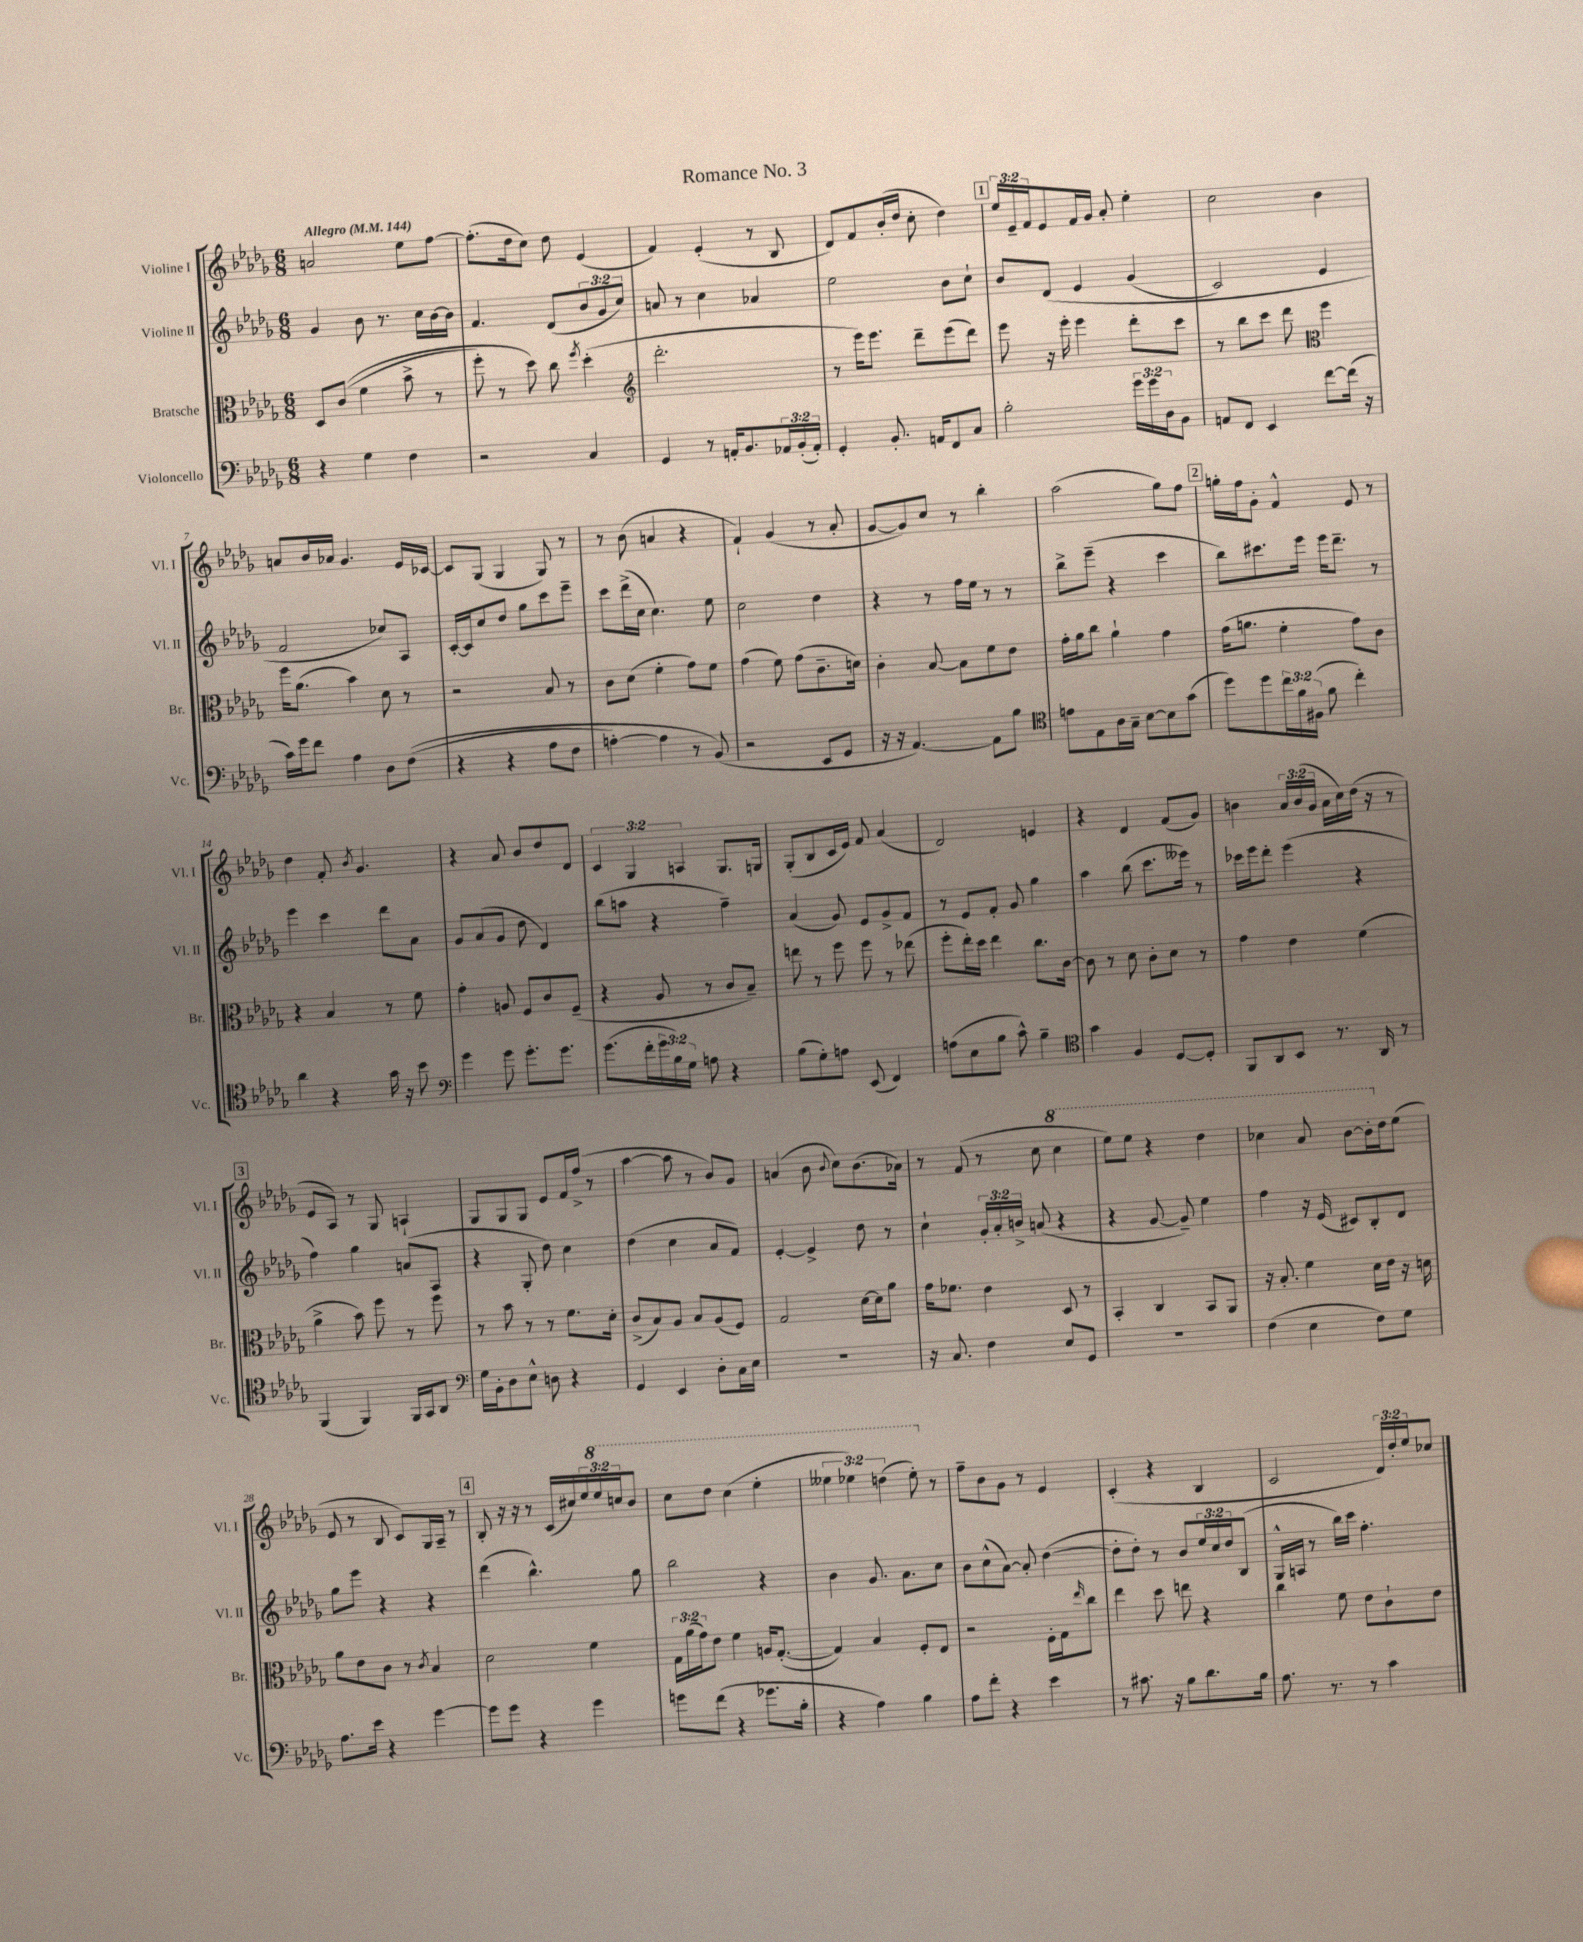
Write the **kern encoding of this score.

**kern	**kern	**kern	**kern
*part4	*part3	*part2	*part1
*staff4	*staff3	*staff2	*staff1
*I"Violoncello	*I"Bratsche	*I"Violine II	*I"Violine I
*I'Vc.	*I'Br.	*I'Vl. II	*I'Vl. I
*clefF4	*clefC3	*clefG2	*clefG2
*k[b-e-a-d-g-]	*k[b-e-a-d-g-]	*k[b-e-a-d-g-]	*k[b-e-a-d-g-]
*M6/8	*M6/8	*M6/8	*M6/8
*MM144	*MM144	*MM144	*MM144
=1	=1	=1	=1
!	!	!	!LO:TX:a:B:t=Allegro
4r	8D-/L	4g-/	2an/
.	((8c/J	.	.
4G-\	4f\	8b-\	.
.	.	8.r	.
4F\	8b-^\	.	8ee-\L
.	.	16cc\LL	.
.	8r	[16b-\	[8ff\J
.	.	16b-\JJ]	.
=2	=2	=2	=2
2r	8ff'\)	4.f/	(8.ff'\L]
.	8r	.	.
.	.	.	16dd-\k
.	8dd-\)	.	8cc\J)
.	8cc\	(8d-/L	8dd-\
.	8qff/	.	.
4C/	(4dd-'\	12b-/	(4e-/
.	.	12g-/	.
.	.	12cc/J)	.
=3	=3	=3	=3
*	*clefG2	*	*
4GG-/	2.ddd-'\	8an/	4f/)
.	.	8r	.
8r	.	4cc\	(4e-'/
16AAn'/KL	.	.	.
8.BB-/	.	.	.
.	.	4a-X/	8r
24AA-X/L	.	.	8B-/
(24BB-'/	.	.	.
24AA-'/JJ)	.	.	.
=4	=4	=4	=4
4GG-'/	8r	2ee-\	8d-/L)
.	16eee-\KL)	.	8f/
.	8.eee-\J	.	.
8.BB-'/	.	.	(16b-'/L
.	.	.	16dd-/JJ
.	8ddd-~\L	.	8cc'\
16AAn/KL	.	.	.
8FF/	(8eee-\	8b-\L	4dd-\)
8C/J	8ddd-\J)	8cc`\J	.
!!LO:REH:place=s1:t=1
=5	=5	=5	=5
2B-'\	8eee-\	8b-/L	24ee-/LL
.	.	.	24e-~/
.	.	.	24f/J
.	16r	(8d-/J	8e-/
.	16eee-'\	.	.
.	4eee-\	4e-/	16f/L
.	.	.	16g-/JJ
.	.	.	8a-'/
24g-\LL	8ddd-'\L	(4g-/	4ee-'\
24g-\	.	.	.
24D-\J	.	.	.
8BB-\J	8ccc\J	.	.
=6	=6	=6	=6
8AAn/L	8r	2c/)	2cc\
8FF/J	8bb-\L	.	.
4EE-/	8ccc\J	.	.
.	8ddd-\	.	.
*	*clefC3	*	*
[8f\L	4ff\	4e-/	4b-\
(16f\Jk]	.	.	.
16r	.	.	.
!!LO:LB:g=z
=7	=7	=7	=7
16c\LL)	16ff\KL	2f/	8an/L
16g-\J	(8.a-\J	.	.
8f\J	.	.	16b-/L
.	.	.	16a-X/JJ
4A-\	4b-\)	.	4.g-/
8D-\L	8d-\	8cc-X/L)	.
((8F\J	8r	8A-/J	16e-/LL
.	.	.	[16c-X/JJ
=8	=8	=8	=8
4r	2r	[16c'/LL	8c-/L]
.	.	16c/J]	.
.	.	8cc/	(8G-/J
4r	.	8dd-/J	4G-/
.	.	8gg-\L	.
8A-\L	8B-/	8ccc\	8G-/)
8F\J	8r	8eee-~\J	8r
=9	=9	=9	=9
[4An'\)	8c\L	8ccc\L	8r
.	(8d-\J	(16ddd-^\L	(8b-\
.	.	16cc\JJ	.
4A\]	4f'\	4.cc\)	4an/
8r	8g-\L)	.	4r
(8BB-/)	8f\J	8ee-\	.
=10	=10	=10	=10
2r	(4g-\	2cc\	4f`/)
.	8f\)	.	(4g-/
.	(8g-\L	.	.
8EE-/L	8.c~\	4dd-\	8r
8GG-/J	.	.	8a-'/
.	16dn\Jk)	.	.
=11	=11	=11	=11
16r	4c'\	4r	[8g-/L
16r	.	.	.
[4.AA-/)	.	.	8g-/])
.	[8B-/	8r	8cc/J
.	8B-\L]	16ff\LL	8r
.	.	16ee-\JJ	.
8AA-\L]	8f\	8r	4bb-'\
8B-\J	8e-\J	8r	.
=12	=12	=12	=12
*clefC4	*	*	*
8en\L	16g-'\LL	8bb-^\L	(2aa-\
.	16a-\J	.	.
8E-\	8cc\J	(8eee-~\J	.
16A-\L	4a-`\	4r	.
16G-~\JJ	.	.	.
[8B-\L	.	.	.
8B-\]	4g-\	4ccc\	8gg-\L)
(8g-\J	.	.	8ff\J
!!LO:REH:place=s1:t=2
=13	=13	=13	=13
8dd-\L)	(16g-\KL	8bb-\L)	16ggn'\LL
.	8.an\J	.	16ff\J
8dd-\	.	8.ccc#X\	8g-'\J
24cc\L	4f'\	.	4f^^/
24f\	.	.	.
.	.	16eee-\Jk	.
(24F#X\JJ	.	.	.
8f\	.	16eee-\KL	.
.	.	8.ddd-~\J	.
4cc'\)	8g-\L)	.	8e-/
.	8c\J	8r	8r
!!LO:LB:g=z
=14	=14	=14	=14
4a-\	4r	4eee-\	4dd-\
4r	4B-/	4ccc\	8f'/
.	.	.	8qb-/
.	.	.	4.g-/
16g-\	8r	8ddd-\L	.
16r	.	.	.
8b-\	8f\	8a-\J	.
=15	=15	=15	=15
*clefF4	*	*	*
4g-\	4g-'\	8g-/L	4r
.	.	(8a-/	.
8g-\	8An/	8g-/J	8a-/
8.g-'\L	8F/L	8dd-\	8b-/L
.	8c/	4d-/)	8dd-/
8.g-\J	.	.	.
.	(8F~/J	.	8d-/J
=16	=16	=16	=16
(8.g-\L	4r	(8bb-\L	6c/
.	.	8aan\J	.
.	.	.	6G-/
16f'\L	.	.	.
24g-\	8A-/	4r	.
24B-\)	.	.	.
24G-\JJ	.	.	6An/
8An\	8r	.	.
4r	8c/L	4ff~\)	8.G-/L
.	8B-~/J)	.	.
.	.	.	16Gn/Jk
=17	=17	=17	=17
(8B-\L	8een\	(4a-/	(8G-'/L
8G-'\)	8r	.	8B-/
8An\J	8ff\	8g-/)	16c/L
.	.	.	16e-/JJ)
(8EE-/	8ff\	8e-/L	8f/
4FF/)	8r	8g-^/	(4a-/
.	(8ee-X\	8f/J	.
=18	=18	=18	=18
(8An\L	8ff'\L	8r	2d-/)
8E-\	16ee-'\L)	8e-/L	.
.	16dd-\JJ	.	.
8B-\J	4ee-\	8f'/J	.
8c^^\)	.	8g-/	.
4B-~\	8.cc\L	4gg-\	4en/
.	[16c\Jk	.	.
=19	=19	=19	=19
*clefC4	*	*	*
4g-\	8c\]	4aa-\	4r
.	8r	.	.
4F/	8d-\	(8bb-\	4d-/
.	8c'\L	8.ccc\L	.
[8D-/L	8d-\J	.	(8f/L
.	.	16eee--X\Jk)	.
8D-'/J]	8r	8r	8g-/J)
=20	=20	=20	=20
8FF/L	4g-\	16ccc-X\LL	4bn\
.	.	16eee-\J	.
8AA-/	.	8ddd-'\J	.
8BB-/J	4e-\	(4eee-\	24a-/LL
.	.	.	(24b/
.	.	.	24g-/JJ
8.r	.	.	16a-\LL
.	.	.	16cc\)
.	(4f\	4r	(16dd-\JJ
16AA-/	.	.	16r
8r	.	.	8r
!!LO:LB:g=z
!!LO:REH:place=s1:t=3
=21	=21	=21	=21
(4FF/	4a-^\	4ff\)	8e-/L
.	.	.	8A-/J)
4FF/)	8b-\)	4gg-\	8r
.	8ff\	.	8G-/
16FF/LL	8r	(8an/L	4An`/
16GG-/J	.	.	.
8AA-/J	8ff\	8A-/J	.
=22	=22	=22	=22
*clefF4	*	*	*
16G-\LL	8r	4r	8G-/L
16BB-'\J	.	.	.
8D-\	8b-\	.	8G-/
8E-^^\J	8r	8G-'/	8G-/J
8Dn\	8r	8dd-\)	8e-/L
4r	8.f\L	4cc\	16f/L
.	.	.	(16ff^/JJ
.	.	.	8r
.	16d-'\Jk	.	.
=23	=23	=23	=23
4GG-/	(8c^/L	(4dd-\	[4aa-\
.	8B-/)	.	.
4EE-/	8A-/J	4cc\	8aa-\]
.	8B-/L	.	8r
8D-'\L	(8A-/	8a-/L	8b-/L)
16C\L	8F/J)	8f/J)	8g-/J
16E-\JJ	.	.	.
=24	=24	=24	=24
2.r	2G-/	[4e-'/	(4an/
.	.	4e-^/]	8b-\
.	.	.	8qqb-/
.	.	.	8cc\L)
.	[16d-\LL	8dd-\	(8.b-\
.	16d-\J]	.	.
.	8a-\J	8r	.
.	.	.	16a-X\Jk)
=25	=25	=25	=25
16r	16g-\KL	4cc`\	8r
8.C/	8.f-X\J	.	.
.	.	.	(8f/
4F\	4e-\	24g-'/LL	8r
.	.	24a-'/	.
.	.	24bn^/JJ	.
.	.	(8an/	8cc\
*	*	*	*8va
8E-/L	8D-/	4r	4ccc\
8GG-/J	8r	.	.
=26	=26	=26	=26
2.r	4BB-'/	4r	8eee-\L)
.	.	.	8eee-\J
.	4C/	[8g-/	4r
.	.	8g-~/])	.
.	8BB-/L	4ee-\	4ddd-\
.	8AA-/J	.	.
=27	=27	=27	=27
(4F\	16r	4ff\	4ccc-X\
.	8.B-'/	.	.
4E-\	4f\	16r	8aa-/
.	.	(16e-/	.
.	.	8c#X/L)	[8bb-\L
8F\L)	16d-\LL	8B-'/	16bb-'\L]
*	*	*	*X8va
.	16e-\JJ	.	16dd-\J
8G-\J	16r	8d-/J	(8ee-\J
.	16dn\	.	.
!!LO:LB:g=z
=28	=28	=28	=28
8.A-\L	8a-\L	8gg-\L	8e-/
.	8e-\	8eee-\J	8r
16e-\Jk	.	.	.
4r	8c\J	4r	8B-/
.	8r	.	8c/L)
.	8qc/	.	.
[4g-\	4B-/	4r	16G-/L
.	.	.	16A-~/JJ
.	.	.	8r
!!LO:REH:place=s1:t=4
=29	=29	=29	=29
8g-\L]	2d-\	(4ddd-\	8B-'/
8g-\J	.	.	16r
.	.	.	16r
4r	.	4.bb-^^\)	8r
.	.	.	(16c/LL
.	.	.	16cc#X/)
4g-\	4f\	.	24ee-/
*	*	*	*8va
.	.	.	24eee-/
.	.	.	24cccn/J
.	.	8gg-\	8bb-/J
=30	=30	=30	=30
8gn\L	24G-\LL	2bb-\	8ccc\L
.	(24a-\	.	.
.	24g-\J)	.	.
(8f\J	8e-\J	.	8ddd-\J
4r	4f\	.	(4ccc\
8.g-X\L	16An/KL	4r	4eee-'\
.	([8.G-'/J	.	.
16B-'\Jk	.	.	.
=31	=31	=31	=31
4r	4G-/])	4b-\	6eee--X\
.	.	.	6eee-X\)
4A-\)	4B-/	8.g-/	.
.	.	.	(6dddn\
.	.	8.a-\L	.
4B-\	8F'/L	.	8eee-'\)
*	*	*	*X8va
.	8E-/J	8cc\J	8r
=32	=32	=32	=32
8A-\L	2r	8b-\L	8ff~\L
8f'\J	.	(8cc^^\	8b-\
4r	.	[8a-\J)	8g-\J
.	.	8a-'/]	8r
4e-\	16F'\LL	([4dd-\	4e-/
.	16G-\J	.	.
.	16qqee-/	.	.
.	8cc\J	.	.
=33	=33	=33	=33
8r	4ee-\	8dd-'\L]	(4c'/
8.c#X\	.	8dd-'\J)	.
.	8dd-\	8r	4r
16r	.	.	.
8B-\L	8een\	8b-/L	.
8.d-\	4r	24ee-/L	4B-/
.	.	24cc/	.
.	.	24dd-/J	.
.	.	(8B-/J	.
16B-\Jk	.	.	.
=34	=34	=34	=34
8.A-\	4cc\	16G-^^/LL	2c/
.	.	16An/JJ	.
.	.	8r	.
8.r	.	.	.
.	8f\	16bb-\LL)	.
.	.	16ccc\JJ	.
8r	8e-\L	4.ff'\	.
4c\	8c`\	.	24d-/LL)
.	.	.	24dd-'/
.	.	.	24ee-/J
.	8e-\J	.	8cc-X/J
==	==	==	==
*-	*-	*-	*-
